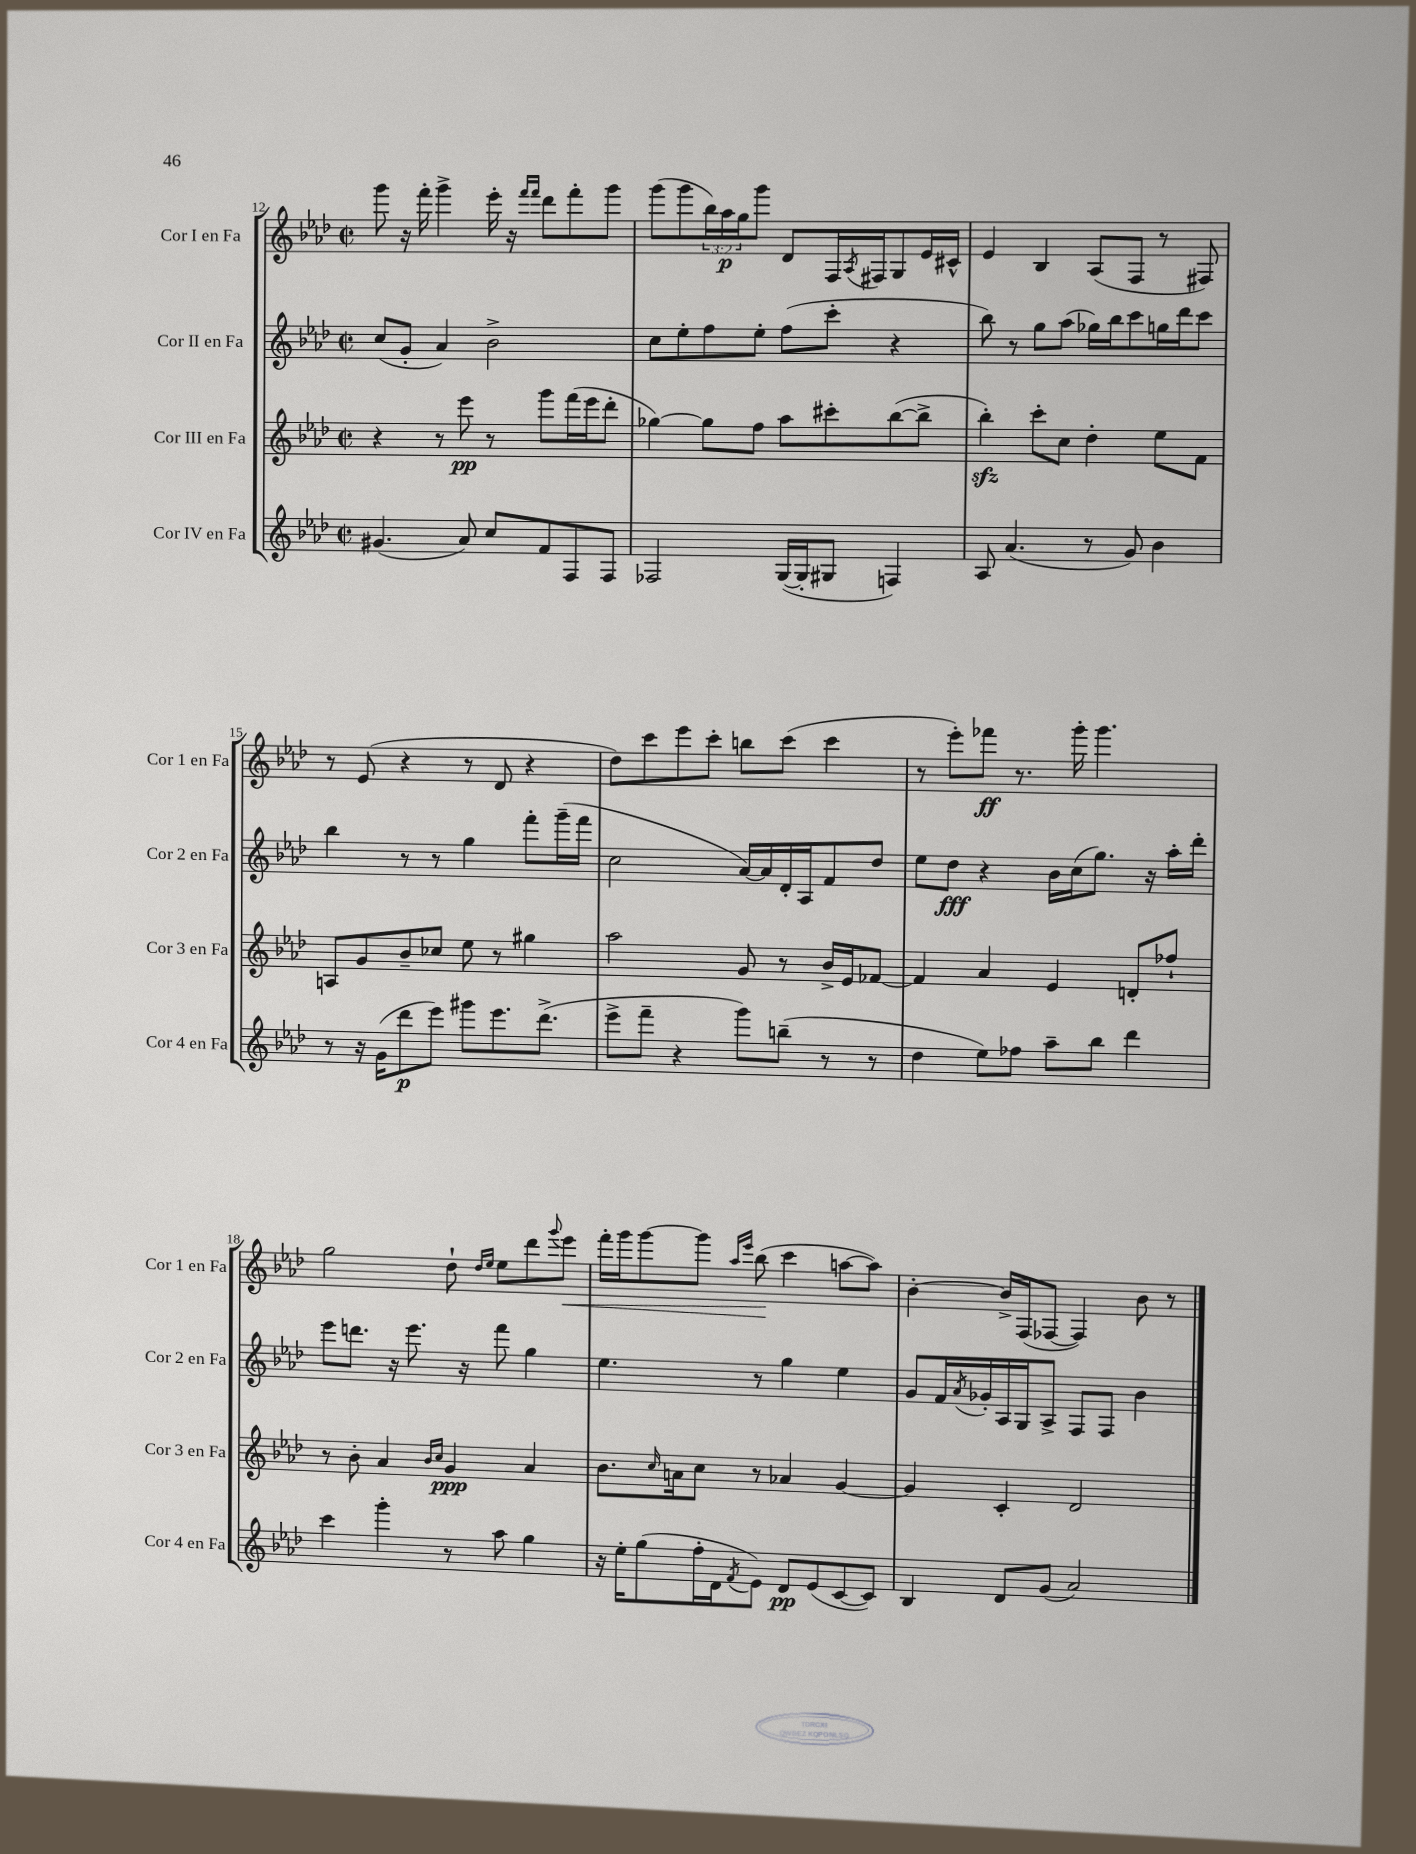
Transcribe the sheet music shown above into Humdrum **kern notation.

**kern	**dynam	**kern	**dynam	**kern	**dynam	**kern	**dynam
*part4	*part4	*part3	*part3	*part2	*part2	*part1	*part1
*staff4	*staff4	*staff3	*staff3	*staff2	*staff2	*staff1	*staff1
*I"Cor IV en Fa	*	*I"Cor III en Fa	*	*I"Cor II en Fa	*	*I"Cor I en Fa	*
*I'Cor 4 en Fa	*	*I'Cor 3 en Fa	*	*I'Cor 2 en Fa	*	*I'Cor 1 en Fa	*
*clefG2	*	*clefG2	*	*clefG2	*	*clefG2	*
*k[b-e-a-d-]	*	*k[b-e-a-d-]	*	*k[b-e-a-d-]	*	*k[b-e-a-d-]	*
*M2/2	*	*M2/2	*	*M2/2	*	*M2/2	*
*met(c|)	*	*met(c|)	*	*met(c|)	*	*met(c|)	*
=12	=12	=12	=12	=12	=12	=12	=12
(4.g#X/	.	4r	.	(8cc/L	.	8ggg\	.
.	.	.	.	8g'/J	.	16r	.
.	.	.	.	.	.	16fff'\	.
.	.	8r	.	4a-/)	.	4ggg^\	.
8a-/)	.	8eee-\	pp	.	.	.	.
8cc/L	.	8r	.	2b-^\	.	16eee-'\	.
.	.	.	.	.	.	16r	.
.	.	.	.	.	.	16qqfff/LL	.
.	.	.	.	.	.	16qqfff/JJ	.
8f/	.	8ggg\L	.	.	.	8ddd-\L	.
8F/	.	(16fff\L	.	.	.	8fff'\	.
.	.	16eee-\J	.	.	.	.	.
8F/J	.	8ddd-'\J	.	.	.	8ggg\J	.
=13	=13	=13	=13	=13	=13	=13	=13
2F-X/	.	[4gg-X\)	.	8cc\L	.	(8ggg\L	.
.	.	.	.	8ee-'\	.	8ggg\	.
.	.	8gg-\L]	.	8ff\	.	24bb-\L)	.
.	.	.	.	.	.	24aa-\	p
.	.	.	.	.	.	24gg\J	.
.	.	8ff\J	.	8ee-'\J	.	8ggg\J	.
([16G/LL	.	8aa-\L	.	(8ff\L	.	8d-/L	.
16G'/J]	.	.	.	.	.	.	.
8G#X/J	.	8ccc#X'\	.	8ccc'\J	.	16F/L	.
.	.	.	.	.	.	8qA-/	.
.	.	.	.	.	.	16F#X/J	.
4Fn/)	.	([8bb-\	.	4r	.	8G/	.
.	.	8bb-^\J]	.	.	.	16e-/L	.
.	.	.	.	.	.	16c#X^^/JJ	.
=14	=14	=14	=14	=14	=14	=14	=14
8A-/	.	4bb-zz'\)	.	8bb-\)	.	4e-/	.
(4.a-/	.	.	.	8r	.	.	.
.	.	8ccc'\L	.	8gg\L	.	4B-/	.
.	.	8cc\J	.	(8aa-\J	.	.	.
8r	.	4dd-'\	.	16gg-X\LL)	.	(8A-/L	.
.	.	.	.	16bb-\J	.	.	.
8g/)	.	.	.	8ccc\	.	8F/J	.
4b-\	.	8ee-\L	.	16ggn\L	.	8r	.
.	.	.	.	16ddd-\J	.	.	.
.	.	8f\J	.	8ccc\J	.	8F#X/)	.
!!LO:LB:g=z
=15	=15	=15	=15	=15	=15	=15	=15
8r	.	8An/L	.	4bb-\	.	8r	.
16r	.	8g/	.	.	.	(8e-/	.
(16g\KL	.	.	.	.	.	.	.
8ddd-\	p	8b-~/	.	8r	.	4r	.
8eee-\J)	.	8cc-X/J	.	8r	.	.	.
8ggg#X\L	.	8ee-\	.	4gg\	.	8r	.
8.eee-\	.	8r	.	.	.	8d-/	.
.	.	4gg#X\	.	8fff'\L	.	4r	.
(8.ddd-^\J	.	.	.	.	.	.	.
.	.	.	.	(16ggg~\L	.	.	.
.	.	.	.	16fff\JJ	.	.	.
=16	=16	=16	=16	=16	=16	=16	=16
8eee-^\L	.	2aa-\	.	2cc\	.	8dd-\L)	.
8fff~\J	.	.	.	.	.	8ccc\	.
4r	.	.	.	.	.	8eee-\	.
.	.	.	.	.	.	8ccc'\J	.
8ggg\L)	.	8g/	.	[16a-/LL)	.	8bbn\L	.
.	.	.	.	16a-/]	.	.	.
(8bbn~\J	.	8r	.	16d-'/	.	(8ccc\J	.
.	.	.	.	16A-/J	.	.	.
8r	.	16b-^/LL	.	8f/	.	4ccc\	.
.	.	16e-/J	.	.	.	.	.
8r	.	[8f-X/J	.	8dd-/J	.	.	.
=17	=17	=17	=17	=17	=17	=17	=17
4dd-\	.	4f-/]	.	8ee-\L	.	8r	.
.	.	.	.	8dd-\J	fff	8eee-'\L)	.
8ee-\L)	.	4a-/	.	4r	.	8fff-X\J	ff
8ff-X\J	.	.	.	.	.	8.r	.
8aa-~\L	.	4e-/	.	16b-\LL	.	.	.
.	.	.	.	(16cc\J	.	16ggg'\	.
8bb-\J	.	.	.	8.gg\J)	.	4.ggg\	.
4ddd-\	.	8dn'/L	.	.	.	.	.
.	.	.	.	16r	.	.	.
.	.	8ff-X`/J	.	16aa-'\LL	.	.	.
.	.	.	.	16ddd-'\JJ	.	.	.
!!LO:LB:g=z
=18	=18	=18	=18	=18	=18	=18	=18
4ccc\	.	8r	.	8eee-\L	.	2gg\	.
.	.	8b-'\	.	8.dddn\J	.	.	.
4ggg'\	.	4a-/	.	.	.	.	.
.	.	.	.	16r	.	.	.
.	.	.	.	8.eee-\	.	.	.
.	.	16qqb-/LL	.	.	.	.	.
.	.	16qqcc/JJ	.	.	.	.	.
8r	.	4g/	ppp	.	.	8dd-`\	.
.	.	.	.	16r	.	.	.
.	.	.	.	.	.	16qqdd-/LL	.
.	.	.	.	.	.	16qqee-/JJ	.
8aa-\	.	.	.	8fff\	.	8ee-\L	.
4gg\	.	4a-/	.	4gg\	.	8ddd-\	.
.	.	.	.	.	.	8qqggg/	.
!	!	!	!	!	!	!	!LO:HP:b
.	.	.	.	.	.	8eee-\J	<
=19	=19	=19	=19	=19	=19	=19	=19
16r	.	8.b-\L	.	4.ee-\	.	16fff'\LL	.
16ee-'\KL	.	.	.	.	.	16ggg\J	.
(8gg\	.	.	.	.	.	[8ggg\	.
.	.	16qqcc/	.	.	.	.	.
.	.	16an\k	.	.	.	.	.
16ff'\L	.	8cc\J	.	.	.	8ggg\J]	.
16d-\J	.	.	.	.	.	.	.
.	.	.	.	.	.	16qqaa-/LL	.
8qf/	.	.	.	.	.	16qqeee-/JJ	.
8e-\J)	.	8r	.	8r	.	(8bb-\	.
8d-/L	pp	4a-X/	.	4gg\	.	4ccc\	[
(8e-/	.	.	.	.	.	.	.
[8c/	.	[4g/	.	4ee-\	.	[8aan\L	.
8c/J])	.	.	.	.	.	8aa\J])	.
=20	=20	=20	=20	=20	=20	=20	=20
4B-/	.	4g/]	.	8g/L	.	[4b-'\	.
.	.	.	.	16f/L	.	.	.
.	.	.	.	8qa-/	.	.	.
.	.	.	.	16g-X'/	.	.	.
8d-/L	.	4c'/	.	16A-/	.	16b-^/LL]	.
.	.	.	.	16G/J	.	(16F/J	.
(8g/J	.	.	.	8A-^/J	.	[8F-X/J	.
2a-/)	.	2d-/	.	8F/L	.	4F-/])	.
.	.	.	.	8F/J	.	.	.
.	.	.	.	4b-\	.	8b-\	.
.	.	.	.	.	.	8r	.
==	==	==	==	==	==	==	==
*-	*-	*-	*-	*-	*-	*-	*-
